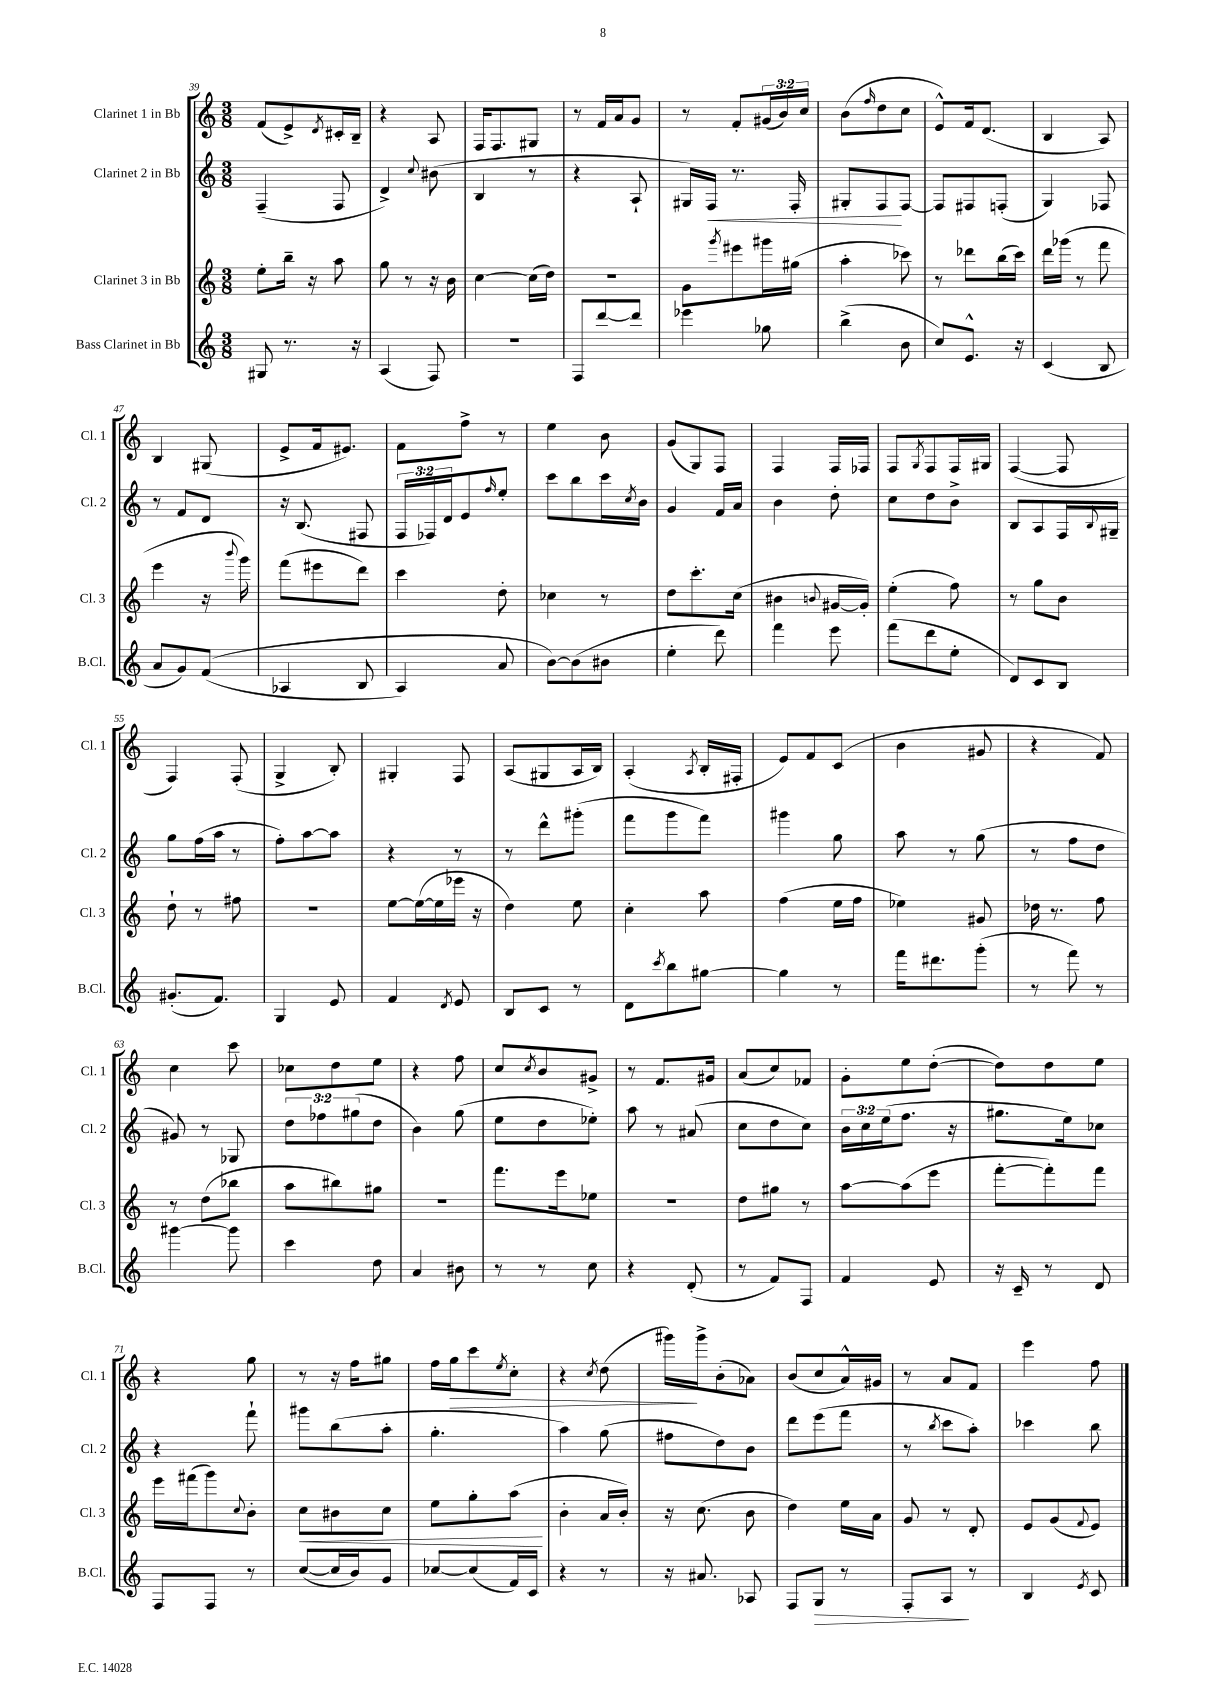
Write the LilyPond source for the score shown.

<<
\new StaffGroup <<
\new Staff = "s0" \with { instrumentName = "Clarinet 1 in Bb" shortInstrumentName = "Cl. 1" } {
    \clef treble \key c \major \numericTimeSignature \time 3/8 \override Staff.TupletNumber.text = #tuplet-number::calc-fraction-text
    f'8( e'8->) \acciaccatura { d'8 } cis'16-. b16-- |
    r4 a8 |
    f16 f8. gis8 |
    r8 f'16 a'16 g'8 |
    r8 f'8-. \tuplet 3/2 { gis'16( b'16) c''16 } |
    b'8( \grace { f''16 } d''8 c''8 |
    e'8-^) f'16 d'8.( |
    b4 a8) |
    b4 gis8( |
    e'8-> f'16 eis'8.) |
    f'8 f''8-> r8 |
    e''4 b'8 |
    g'8( g8) f8 |
    f4 f16 fes16 |
    f8 \acciaccatura { g8 } f8 f16 gis16 |
    f4~( f8 |
    f4) f8-.( |
    g4-> b8-.) |
    gis4-. f8 |
    a8( gis8 a16 b16) |
    a4-.( \acciaccatura { a8 } b16-. fis16-. |
    e'8) f'8 c'8( |
    b'4 gis'8 |
    r4 f'8) |
    c''4 c'''8 |
    ces''8 d''8 e''8 |
    r4 f''8 |
    c''8 \acciaccatura { c''8 } b'8 gis'8-> |
    r8 f'8. gis'16 |
    a'8( c''8) fes'8 |
    g'8-. e''8 d''8~-.( |
    d''8) d''8 e''8 |
    r4 g''8 |
    r8 r16 f''16 gis''8 |
    f''16 g''16\> c'''8 \acciaccatura { e''8 } c''8-. |
    r4 \acciaccatura { c''8 } d''8( |
    gis'''16\!) gis'''16-> b'8-.( aes'8) |
    b'8( c''8 a'16-^) gis'16 |
    r8 a'8 f'8 |
    e'''4 f''8 \bar "|." |
}
\new Staff = "s1" \with { instrumentName = "Clarinet 2 in Bb" shortInstrumentName = "Cl. 2" } {
    \clef treble \key c \major \numericTimeSignature \time 3/8 \override Staff.TupletNumber.text = #tuplet-number::calc-fraction-text
    f4--( f8 |
    d'4->) \appoggiatura { c''8 } bis'8( |
    b4 r8 |
    r4 a8-! |
    gis16) f16\< r8. f16-. |
    gis8-. f8\! f8~ |
    f8 fis8 f8-.( |
    g4) fes8 |
    r8 f'8 d'8 |
    r16 b8.( fis8 |
    \tuplet 3/2 { f16 fes16) d'16 } e'8 \grace { f''16 } e''8-. |
    c'''8 b''8 c'''16 \acciaccatura { c''8 } b'16 |
    g'4 f'16 a'16 |
    b'4 d''8-. |
    c''8 d''8 b'8-> |
    b8 a8 f16 \appoggiatura { b8 } gis16-- |
    g''8 f''16( a''16 r8 |
    f''8-.) a''8~ a''8 |
    r4 r8 |
    r8 d'''8-^ gis'''8-.( |
    f'''8 g'''8 f'''8) |
    gis'''4 g''8 |
    a''8 r8 g''8( |
    r8 f''8 d''8 |
    gis'8) r8 ges8 |
    \tuplet 3/2 { d''8 fes''8 gis''8( } d''8 |
    b'4) g''8( |
    e''8 d''8 ees''8-.) |
    a''8 r8 ais'8( |
    c''8 d''8 c''8) |
    \tuplet 3/2 { b'16 c''16 e''16( } f''8. r16 |
    gis''8. e''16) ces''8 |
    r4 f'''8-! |
    gis'''8 b''8( a''8-. |
    g''4.-. |
    a''4) g''8( |
    fis''8 d''8) b'8 |
    d'''8 e'''8( f'''8 |
    r8 \acciaccatura { b''8 } c'''8 a''8-.) |
    ces'''4 b''8 \bar "|." |
}
\new Staff = "s2" \with { instrumentName = "Clarinet 3 in Bb" shortInstrumentName = "Cl. 3" } {
    \clef treble \key c \major \numericTimeSignature \time 3/8
    e''8-. b''16-- r16 a''8 |
    g''8 r8 r16 b'16 |
    c''4~ c''16( d''16) |
    R4. |
    g'8 \acciaccatura { g'''8 } eis'''8 gis'''16 gis''16( |
    a''4-. ces'''8) |
    r8 des'''8 b''16( c'''16) |
    d'''16 ges'''16( r8 f'''8 |
    e'''4 r16 \appoggiatura { b'''8 } g'''16) |
    f'''8( eis'''8 d'''8) |
    c'''4 d''8-. |
    ces''4 r8 |
    d''8 c'''8.-. c''16( |
    bis'4 \appoggiatura { b'8 } gis'16~ gis'16-.) |
    e''4-.( f''8) |
    r8 g''8 b'8 |
    d''8-! r8 fis''8 |
    R4. |
    e''8~ e''16~( e''16 ees'''16 r16 |
    d''4) e''8 |
    c''4-. a''8 |
    f''4( e''16 f''16 |
    ees''4) gis'8 |
    des''16 r8. f''8 |
    r8 d''8( bes''8 |
    a''8 bis''8) gis''8 |
    r4. |
    f'''8. e'''16 ees''8 |
    R4. |
    d''8 gis''8 r8 |
    a''8~ a''8( e'''8 |
    f'''8~-. f'''8-.) f'''8 |
    e'''16 fis'''16( g'''8) \appoggiatura { c''8 } b'8-. |
    c''8\< bis'8 c''8 |
    e''8 g''8-. a''8\!( |
    b'4-. a'16 b'16-.) |
    r16 c''8.( b'8 |
    d''4) e''16 a'16 |
    g'8 r8 d'8-. |
    e'8 g'8( \appoggiatura { f'8 } e'8) \bar "|." |
}
\new Staff = "s3" \with { instrumentName = "Bass Clarinet in Bb" shortInstrumentName = "B.Cl." } {
    \clef treble \key c \major \numericTimeSignature \time 3/8
    gis8 r8. r16 |
    a4( f8) |
    R4. |
    f8 d'''8~ d'''8 |
    ees'''4 ges''8 |
    b''4->( b'8 |
    c''8) e'8.-^ r16 |
    c'4( b8 |
    a'8 g'8) f'8(\( |
    aes4 b8 |
    a4) a'8 |
    b'8~\) b'8( bis'8 |
    e''4-. d'''8) |
    f'''4 e'''8 |
    f'''8( d'''8 e''8-. |
    d'8) c'8 b8 |
    gis'8.-.( f'8.) |
    g4 e'8 |
    f'4 \acciaccatura { d'8 } e'8 |
    b8 c'8 r8 |
    d'8 \acciaccatura { c'''8 } b''8 gis''8~ |
    gis''4 r8 |
    f'''16 dis'''8. g'''8-.( |
    r8 f'''8) r8 |
    gis'''4~ gis'''8 |
    c'''4 d''8 |
    a'4 bis'8 |
    r8 r8 c''8 |
    r4 d'8-.( |
    r8 f'8) f8 |
    f'4 e'8 |
    r16 c'16-- r8 d'8 |
    f8 f8 r8 |
    c''8~( c''16 b'16) g'8 |
    ces''8~ ces''8( f'16) c'16 |
    r4 r8 |
    r16 ais'8. aes8 |
    f8 g8\> r8 |
    f8-. a8\! r8 |
    b4 \acciaccatura { e'8 } c'8 \bar "|." |
}
>>
>>
\layout { \context { \Score currentBarNumber = #39 } }
